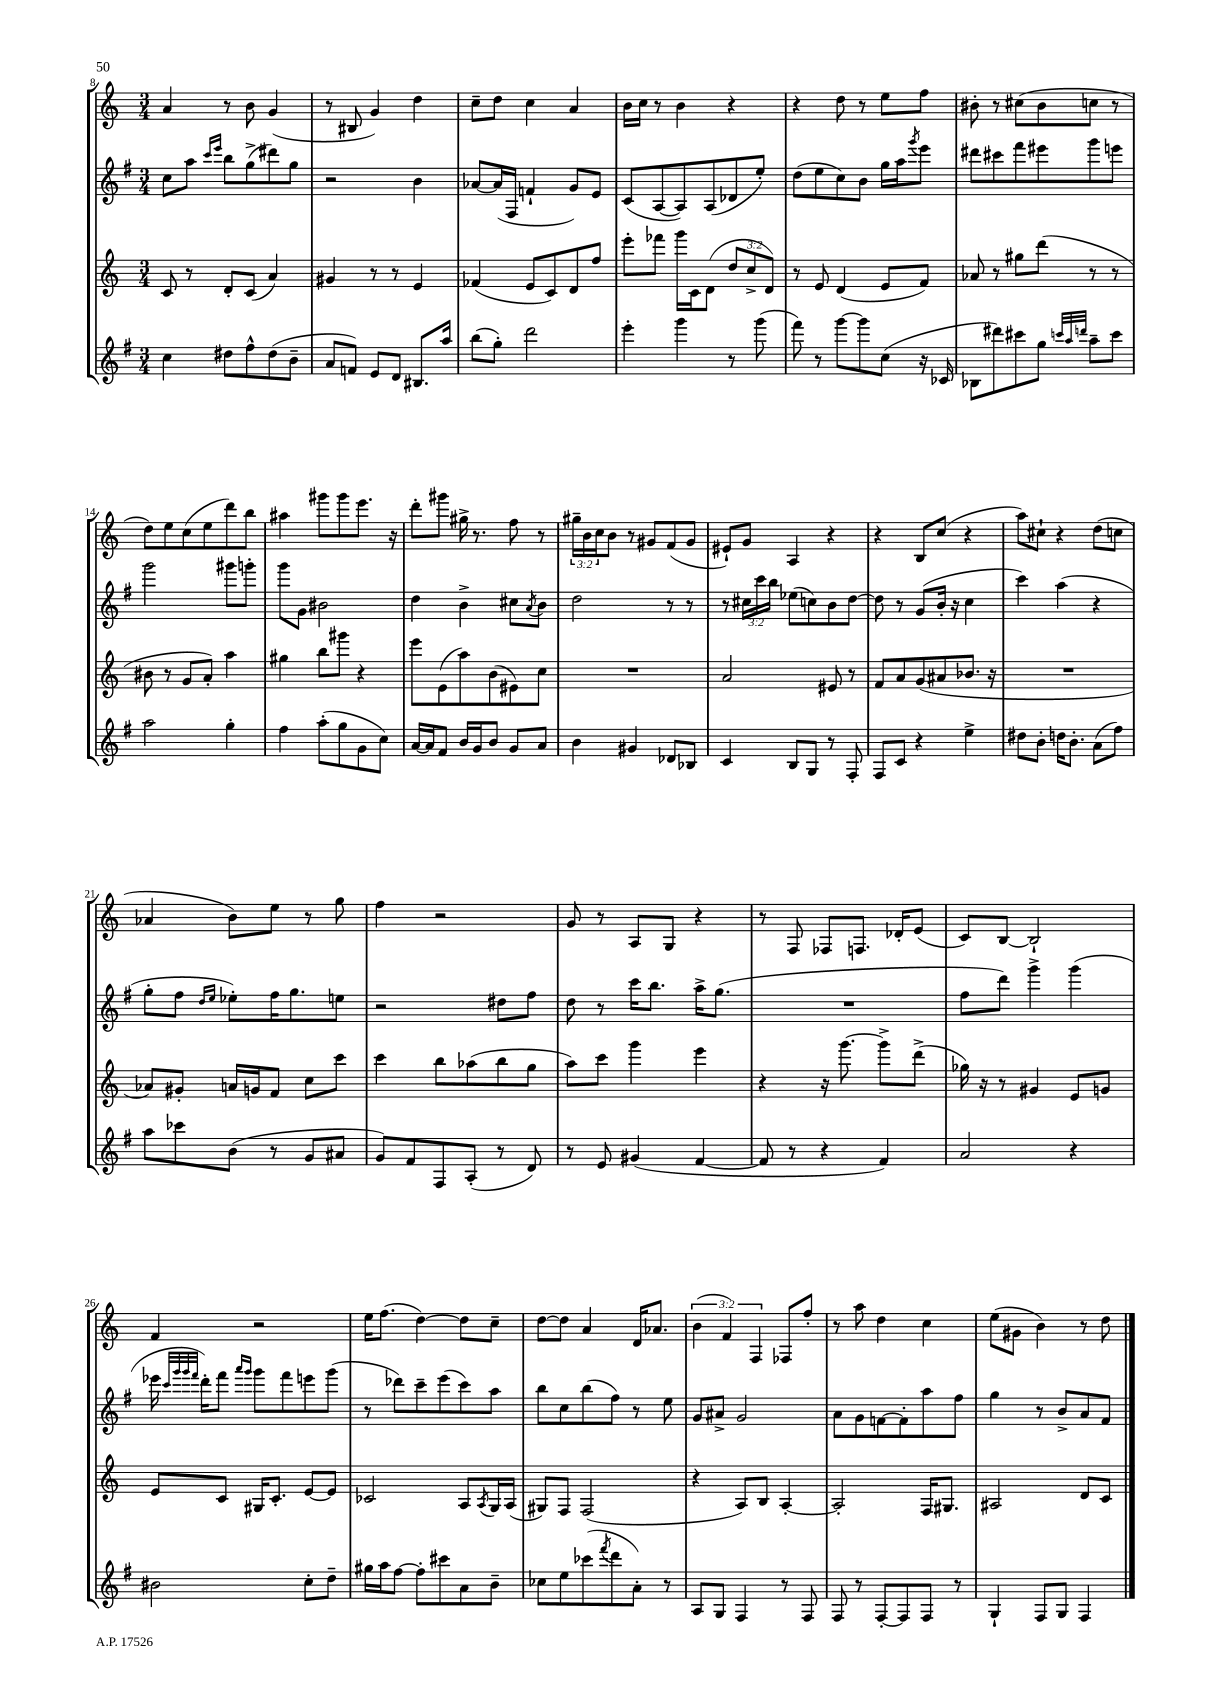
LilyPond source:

<<
\new StaffGroup <<
\new Staff = "s0" {
    \clef treble \key c \major \numericTimeSignature \time 3/4 \override Staff.TupletNumber.text = #tuplet-number::calc-fraction-text
    a'4 r8 b'8 g'4( |
    r8 bis8 g'4) d''4 |
    c''8-- d''8 c''4 a'4 |
    b'16 c''16 r8 b'4 r4 |
    r4 d''8 r8 e''8 f''8 |
    bis'8-. r8 cis''8( bis'8 c''8 r8 |
    d''8) e''8 c''8( e''8 d'''8) b''8 |
    ais''4 gis'''8 gis'''8 e'''8. r16 |
    d'''8-. gis'''8 gis''16-> r8. f''8 r8 |
    \tuplet 3/2 { gis''16-- b'16 c''16 } b'8 r8 gis'8 f'8( gis'8 |
    eis'8-!) g'8 a4 r4 |
    r4 b8 c''8( r4 |
    a''8) cis''8-! r4 d''8( c''8 |
    aes'4 b'8) e''8 r8 g''8 |
    f''4 r2 |
    g'8 r8 a8 g8 r4 |
    r8 f8 fes8 f8. des'16-. e'8( |
    c'8) b8~ b2-! |
    f'4 r2 |
    e''16 f''8.( d''4~) d''8 c''8-- |
    d''8~ d''8 a'4 d'16 aes'8. |
    \tuplet 3/2 { b'4( f'4) f4 } fes8 f''8-. |
    r8 a''8 d''4 c''4 |
    e''8( gis'8 b'4) r8 d''8 \bar "|." |
}
\new Staff = "s1" {
    \clef treble \key g \major \numericTimeSignature \time 3/4 \override Staff.TupletNumber.text = #tuplet-number::calc-fraction-text
    c''8 a''8 \grace { c'''16 e'''16 } b''8 g''8->( dis'''8) g''8 |
    r2 b'4 |
    aes'8~ aes'16( fis16 f'4-! g'8) e'8 |
    c'8( a8~ a8) a8( des'8 e''8-.) |
    d''8( e''8 c''8) b'8 g''16 a''16 \acciaccatura { g'''8 } e'''8 |
    dis'''8 cis'''8 fis'''8 eis'''8 g'''8 e'''8 |
    g'''2 gis'''8 g'''8-. |
    g'''8 g'8 bis'2 |
    d''4 b'4-> cis''8 \acciaccatura { a'8 } b'8 |
    d''2 r8 r8 |
    r8 \tuplet 3/2 { cis''16 c'''16 b''16 } ees''8( c''8) b'8 d''8~ |
    d''8 r8 g'8( b'16-. r16 c''4 |
    c'''4) a''4( r4 |
    g''8-. fis''8 \grace { d''16 e''16 } ees''8-.) fis''16 g''8. e''8 |
    r2 dis''8 fis''8 |
    d''8 r8 c'''16 b''8. a''16-> g''8.( |
    R2. |
    fis''8 d'''8) g'''4-> g'''4( |
    ees'''16 \grace { c'''32 g'''32 g'''32 fis'''32 } d'''16-.) fis'''8 \grace { a'''16 g'''16 } g'''8 fis'''8 e'''8 g'''8( |
    r8 des'''8) c'''8-- e'''8( c'''8) a''8 |
    b''8 c''8 b''8( fis''8) r8 e''8 |
    g'8 ais'8-> g'2 |
    a'8 g'8 f'8~ f'8-. a''8 fis''8 |
    g''4 r8 b'8-> a'8 fis'8 \bar "|." |
}
\new Staff = "s2" {
    \clef treble \key c \major \numericTimeSignature \time 3/4 \override Staff.TupletNumber.text = #tuplet-number::calc-fraction-text
    c'8 r8 d'8-. c'8( a'4) |
    gis'4 r8 r8 e'4 |
    fes'4( e'8 c'8) d'8 f''8 |
    e'''8-. fes'''8 g'''16 c'16 d'8( \tuplet 3/2 { d''8 c''8-> d'8) } |
    r8 e'8 d'4( e'8 f'8) |
    aes'8 r8 gis''8 d'''8( r8 r8 |
    bis'8 r8 g'8 a'8-.) a''4 |
    gis''4 b''8 gis'''8 r4 |
    e'''8 e'8( a''8) b'8( eis'8) c''8 |
    R2. |
    a'2 eis'8 r8 |
    f'8 a'8 g'8( ais'8 bes'8. r16 |
    R2. |
    aes'8) gis'8-. a'16 g'16 f'8 c''8 c'''8 |
    c'''4 b''8 aes''8( b''8 g''8 |
    a''8) c'''8 g'''4 e'''4 |
    r4 r16 g'''8.~ g'''8-> d'''8->( |
    ges''16) r16 r8 gis'4 e'8 g'8 |
    e'8 c'8 gis16 c'8.-. e'8~ e'8 |
    ces'2 a8 \acciaccatura { a8 } g16 a16( |
    gis8) f8 f2( |
    r4 a8) b8 a4~-. |
    a2-. f16 gis8. |
    ais2 d'8 c'8 \bar "|." |
}
\new Staff = "s3" {
    \clef treble \key g \major \numericTimeSignature \time 3/4
    c''4 dis''8 fis''8-^ dis''8( b'8-- |
    a'8 f'8) e'8 d'8 bis8. a''16 |
    b''8( g''8-.) d'''2 |
    e'''4-. g'''4 r8 g'''8( |
    fis'''8) r8 g'''8~ g'''8 c''8( r16 ces'16 |
    bes8 dis'''8) cis'''8 g''8 \grace { c'''32 a''32 d'''32 } a''8-- c'''8 |
    a''2 g''4-. |
    fis''4 a''8-.( g''8 g'8 c''8) |
    a'16~ a'16 fis'8 b'16 g'16 b'8 g'8 a'8 |
    b'4 gis'4 des'8 bes8 |
    c'4 b8 g8 r8 fis8-. |
    fis8 c'8 r4 e''4-> |
    dis''8 b'8-. d''16 b'8.-. a'8( fis''8) |
    a''8 ces'''8 b'8( r8 g'8 ais'8 |
    g'8) fis'8 fis8 a8-.( r8 d'8) |
    r8 e'8 gis'4( fis'4~ |
    fis'8 r8 r4 fis'4) |
    a'2 r4 |
    bis'2 c''8-. d''8-- |
    gis''16 a''16 fis''8~ fis''8-. cis'''8 a'8 b'8-- |
    ces''8 e''8 ces'''8( \acciaccatura { fis'''8 } d'''8 a'8-.) r8 |
    a8 g8 fis4 r8 fis8 |
    fis8 r8 fis8~-. fis8 fis8 r8 |
    g4-! fis8 g8 fis4 \bar "|." |
}
>>
>>
\layout { \context { \Score currentBarNumber = #8 } }
